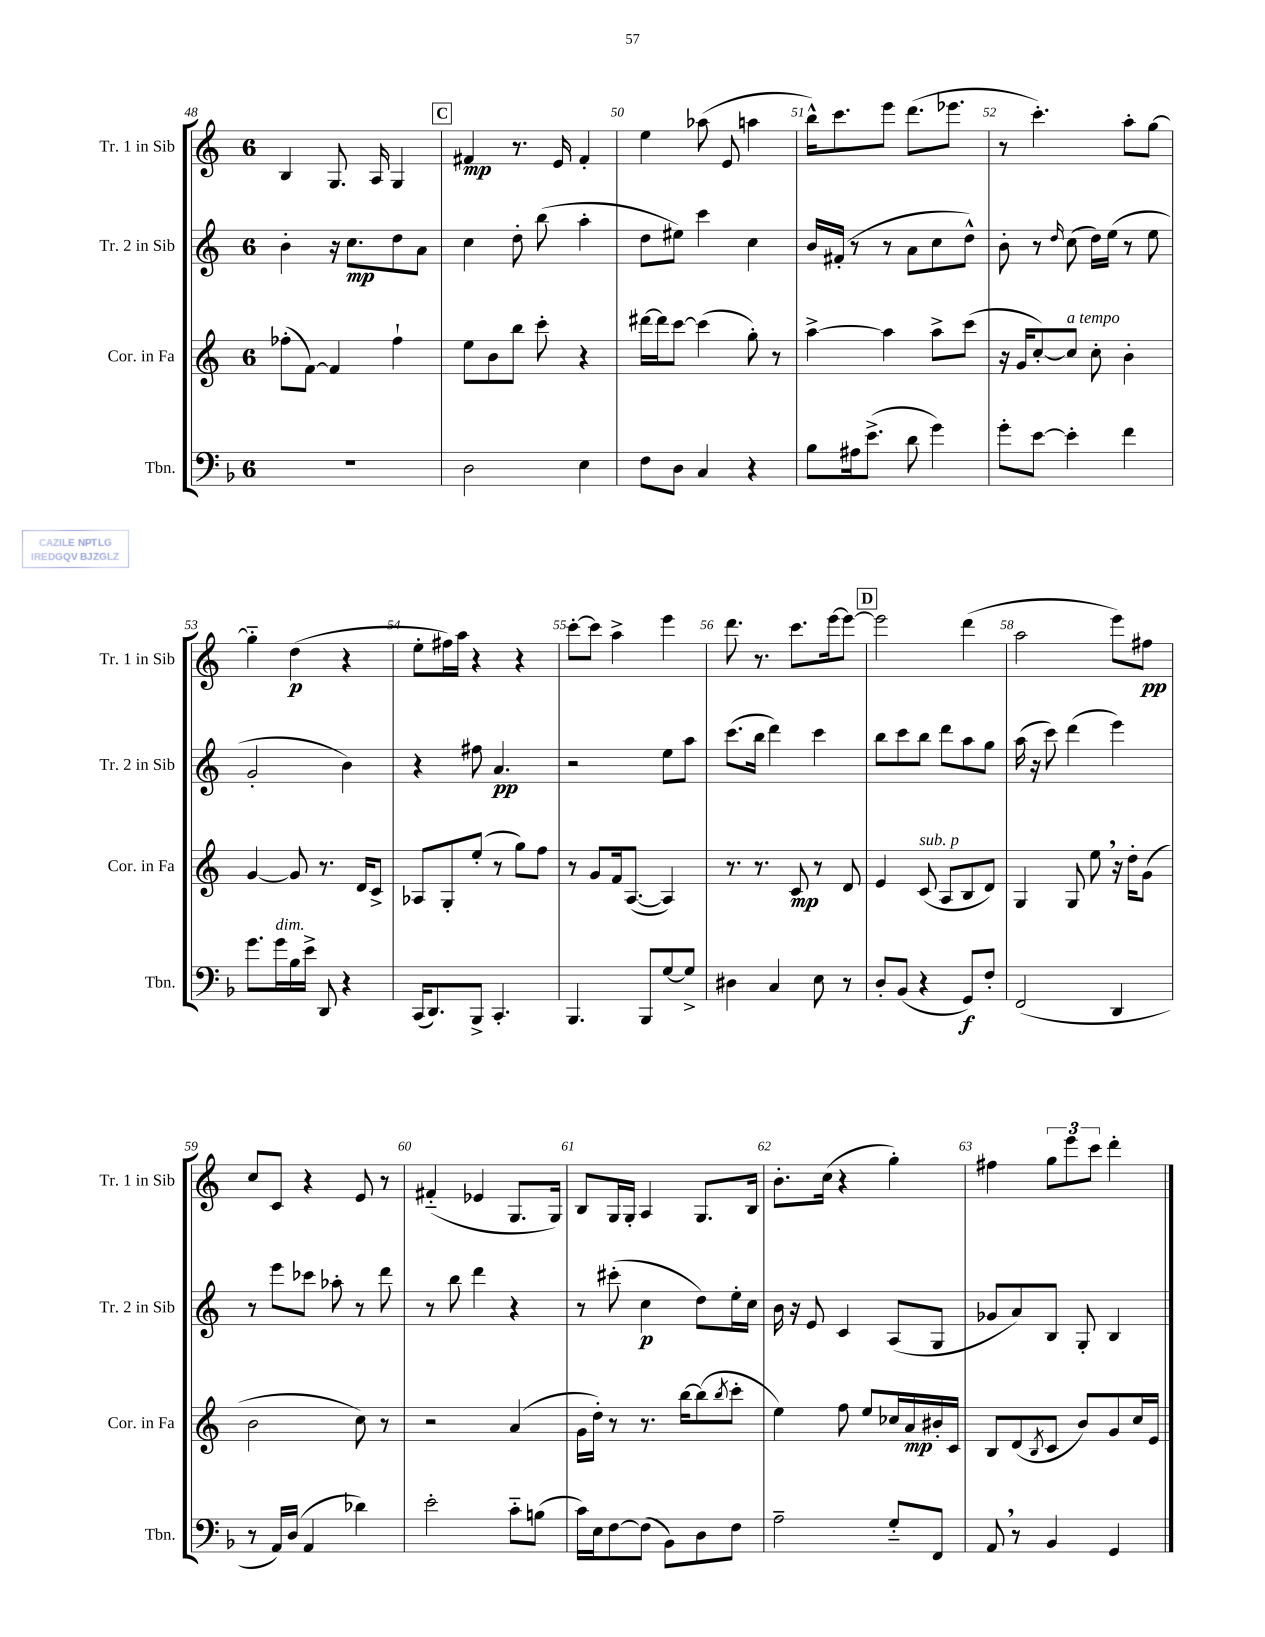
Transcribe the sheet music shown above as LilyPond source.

<<
\new StaffGroup <<
\new Staff = "s0" \with { instrumentName = "Tr. 1 in Sib" shortInstrumentName = "Tr. 1 in Sib" } {
    \clef treble \key c \major \once \override Staff.TimeSignature.style = #'single-digit \time 6/8
    b4 g8. a16 g4 |
    \mark \markup { \box "C" } fis'4\mp r8. e'16 fis'4-. |
    e''4 aes''8( e'8 a''4 |
    b''16-^) c'''8. e'''8 d'''8.( ees'''8. |
    r8 c'''4.-.) a''8-. g''8~ |
    g''4-_ d''4\p( r4 |
    e''8-. fis''16) a''16 r4 r4 |
    c'''8~-. c'''8 a''4-> e'''4 |
    d'''8. r8. c'''8. e'''16~ e'''8~ |
    \mark \markup { \box "D" } e'''2 d'''4( |
    a''2 e'''8) fis''8\pp |
    c''8 c'8 r4 e'8 r8 |
    fis'4-_( ees'4 g8. g16) |
    b8 g16 g16-. a4 g8. b16 |
    b'8.-. c''16( r4 g''4-.) |
    fis''4 \tuplet 3/2 { g''8 e'''8 c'''8 } d'''4-. \bar "|." |
}
\new Staff = "s1" \with { instrumentName = "Tr. 2 in Sib" shortInstrumentName = "Tr. 2 in Sib" } {
    \clef treble \key c \major \once \override Staff.TimeSignature.style = #'single-digit \time 6/8
    b'4-. r16 c''8.\mp d''8 a'8 |
    \mark \markup { \box "C" } c''4 d''8-. b''8( a''4-. |
    d''8 eis''8) c'''4 c''4 |
    b'16 fis'16-.( r8 r8 a'8 c''8 d''8-^) |
    b'8-. r8 \grace { d''16 } c''8( d''16) e''16( r8 e''8 |
    g'2-. b'4) |
    r4 fis''8 a'4.\pp |
    r2 e''8 a''8 |
    c'''8.( b''16 d'''4) c'''4 |
    \mark \markup { \box "D" } b''8 c'''8 b''8 d'''8 a''8 g''8 |
    a''16( r16 c'''8) d'''4( e'''4) |
    r8 e'''8 ces'''8 aes''8-. r8 d'''8 |
    r8 b''8 d'''4 r4 |
    r8 cis'''8-.( c''4\p d''8) e''16-. c''16 |
    b'16 r16 e'8 c'4 a8( g8 |
    ges'8 a'8) b8 g8-. b4 \bar "|." |
}
\new Staff = "s2" \with { instrumentName = "Cor. in Fa" shortInstrumentName = "Cor. in Fa" } {
    \clef treble \key c \major \once \override Staff.TimeSignature.style = #'single-digit \time 6/8
    fes''8-.( f'8~) f'4 fes''4-! |
    \mark \markup { \box "C" } e''8 b'8 b''8 c'''8-. r4 |
    dis'''16~ dis'''16 c'''8~ c'''4( g''8-.) r8 |
    a''4~-> a''4 a''8-> c'''8( |
    r16 g'16 c''8~-.) c''8^\markup { \italic "a tempo" } c''8-. b'4-. |
    g'4~ g'8 r8. d'16 c'8-> |
    aes8 g8-. e''8-.( r8 g''8) f''8 |
    r8 g'8 f'16 a8.~( a4) |
    r8. r8. c'8\mp r8 d'8 |
    \mark \markup { \box "D" } e'4 c'8^\markup { \italic "sub. p" }( a8 b8 d'8) |
    g4 g8 e''8 \breathe r16 d''16-. g'8( |
    b'2 c''8) r8 |
    r2 a'4( |
    g'16 d''16-.) r8 r8. b''16~ b''8( \acciaccatura { b''8 } c'''8-. |
    e''4) f''8 e''8 ces''16 a'16\mp bis'16-. c'16 |
    b8 d'8( \acciaccatura { b8 } c'8 b'8) g'8 c''16 e'16 \bar "|." |
}
\new Staff = "s3" \with { instrumentName = "Tbn." shortInstrumentName = "Tbn." } {
    \clef bass \key f \major \once \override Staff.TimeSignature.style = #'single-digit \time 6/8
    R2. |
    \mark \markup { \box "C" } d2 e4 |
    f8 d8 c4 r4 |
    bes8 ais16 e'8.->( d'8 g'4) |
    g'8-. e'8~ e'4-. f'4 |
    g'8. g'16^\markup { \italic "dim." } bes16 e'16-> d,8 r4 |
    c,16( d,8.) bes,,8-> c,4.-. |
    bes,,4. bes,,8 g8~ g8-> |
    dis4 c4 e8 r8 |
    \mark \markup { \box "D" } d8-. bes,8( r4 g,8\f) f8-. |
    f,2( d,4 |
    r8 a,16) d16( a,4 des'4) |
    e'2-. c'8-_ b8( |
    c'16) e16 f8~ f8( bes,8) d8 f8 |
    a2-- g8-_ f,8 |
    a,8 \breathe r8 bes,4 g,4 \bar "|." |
}
>>
>>
\layout { \context { \Score currentBarNumber = #48 \override BarNumber.break-visibility = ##(#f #t #t) barNumberVisibility = #all-bar-numbers-visible } }
